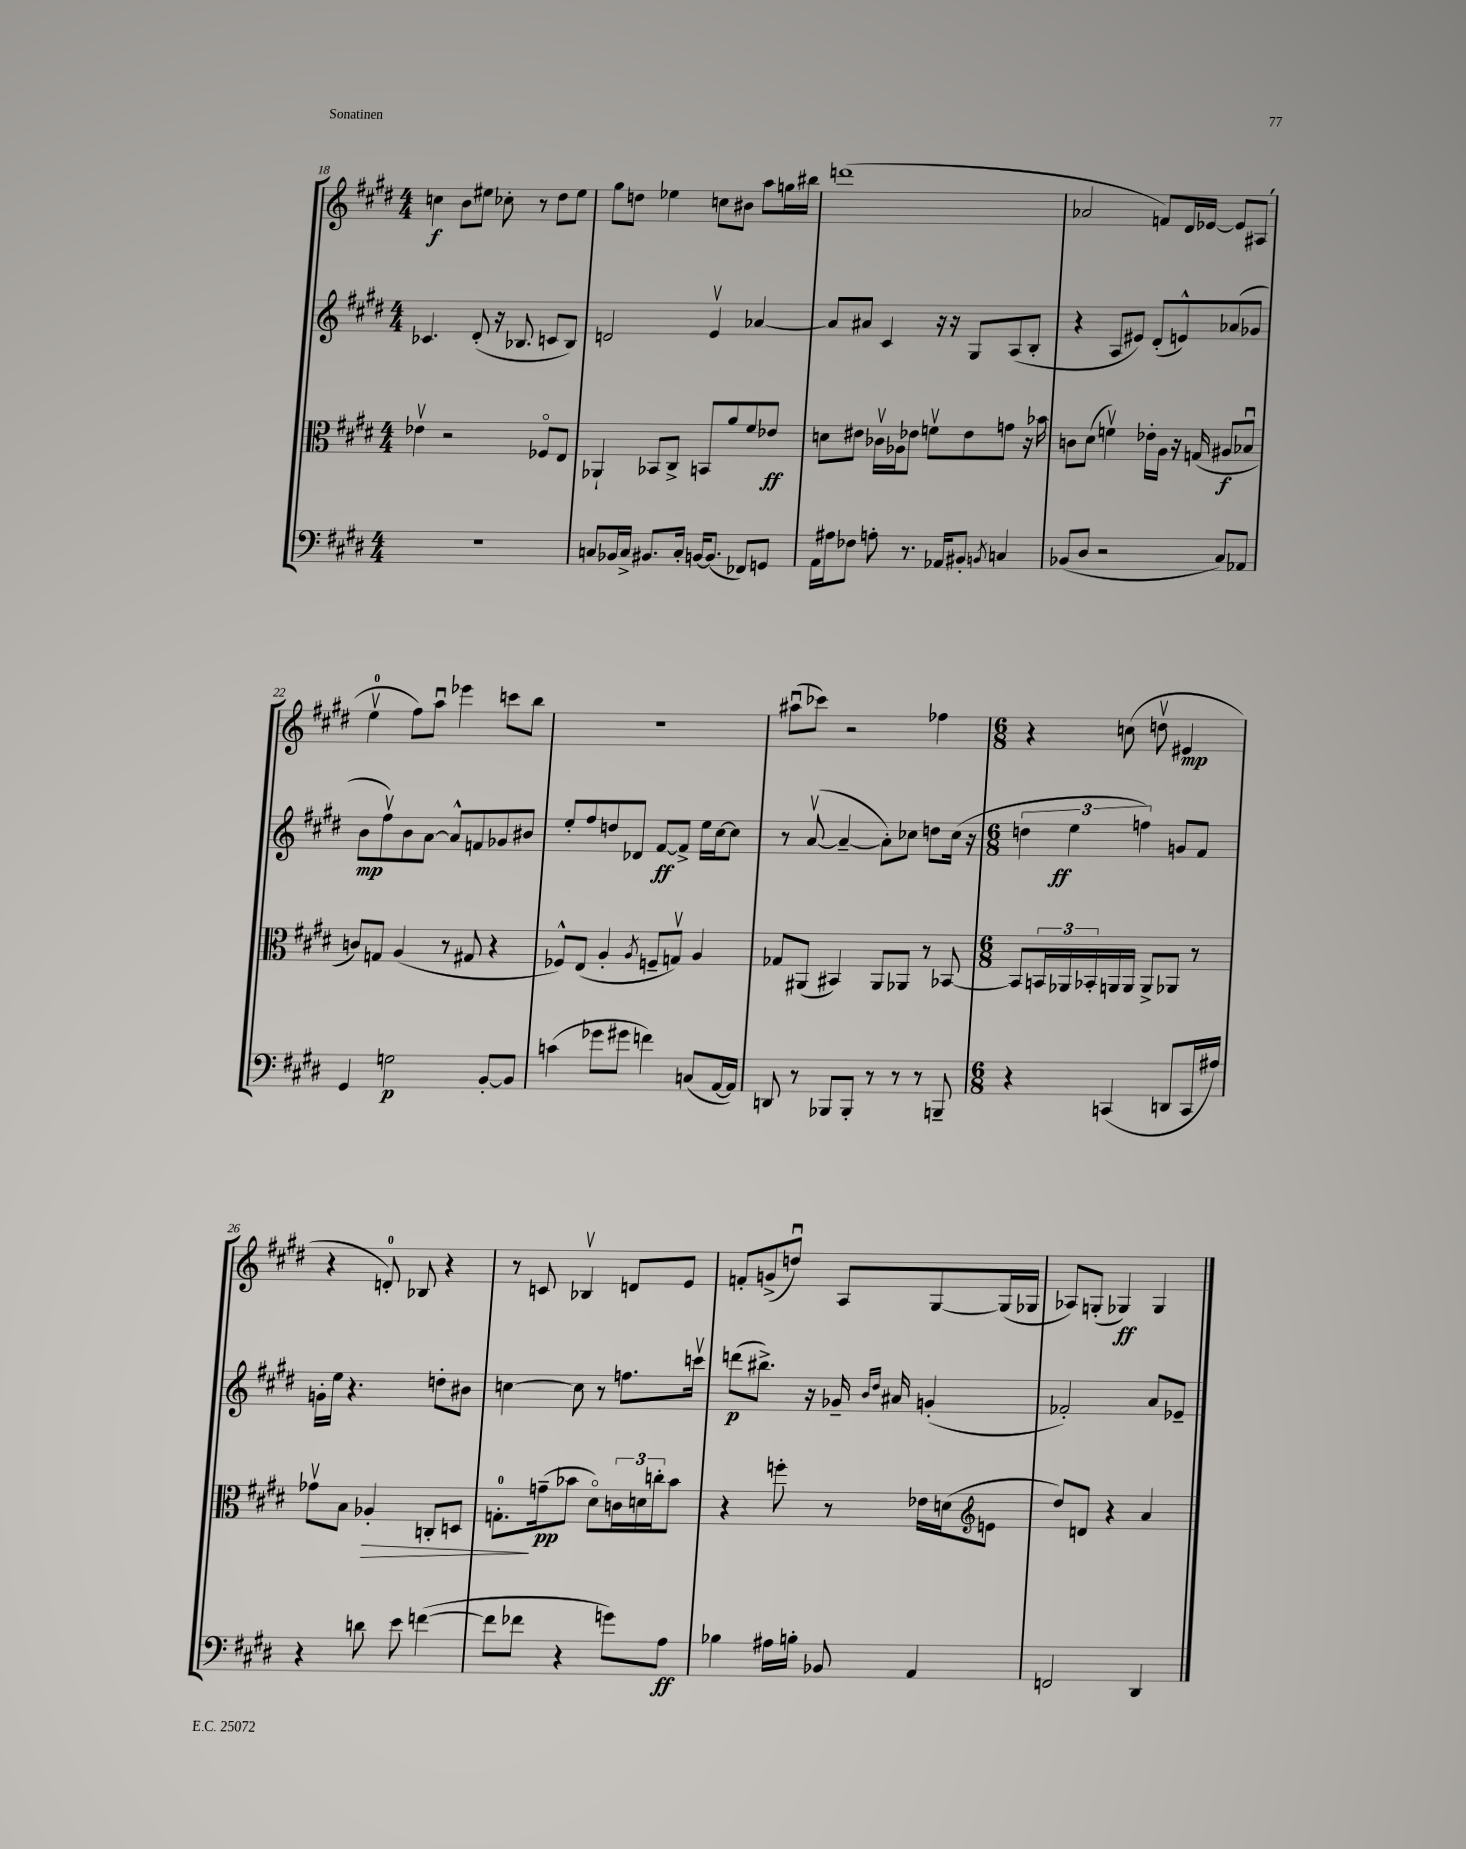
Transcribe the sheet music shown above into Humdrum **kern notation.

**kern	**kern	**kern	**kern
*staff4	*staff3	*staff2	*staff1
*clefF4	*clefC3	*clefG2	*clefG2
*k[f#c#g#d#]	*k[f#c#g#d#]	*k[f#c#g#d#]	*k[f#c#g#d#]
*M4/4	*M4/4	*M4/4	*M4/4
1r	4e-v	4.c-	4cc
.	2r	.	8b
.	.	(8d#'	8ee#
.	.	16r	8cc-'
.	.	8.B-	.
.	.	.	8r
.	8F-o	8c	8dd#
.	8E	8B-)	8ee#
=	=	=	=
8C	4AA-`	2d	8gg#
16BB-	.	.	8dd
16C^	.	.	.
8.BB#	8BB-	.	4ee-
.	8C#^	.	.
16C'	.	.	.
[16BB	8BB	4ev	8cc
(8.BB]	.	.	.
.	8a	.	8b#
8FF-)	8f#	[4a-	8aa
8GG	8e-	.	16gg
.	.	.	16bb#
=	=	=	=
16AA	8d	8a-]	(1ddd
16A#	.	.	.
8F-	8e#	8a#	.
8A'	16c-v	4c#	.
.	16A-	.	.
8.r	8e-	.	.
.	8fv	16r	.
16AA-	.	16r	.
8BB#'	8e-	8G#	.
8qBB	.	.	.
4C	8g	(8A	.
.	16r	8B'	.
.	16b-	.	.
=	=	=	=
(8BB-	8c	4r	2a-
8D#	(8d#	.	.
2r	4fv)	8A	.
.	.	8e#)	.
.	16e-'	(8d#'	8f)
.	16A	.	.
.	16r	8e^^)	16d#
.	(16G	.	[16e-
8C#)	8A#	(8a-	8e-]
8AA-	8B-u	8g-	(8A#
=	=	=	=
4GG#	8c)	8b	4eev
.	8G	8ff#v)	.
2G	(4A	8b	8ff#)
.	.	[8a	8aau
.	8r	8a^^]	4eee-
.	8G#	8f	.
[8BB'	4r	8g-	8ccc
8BB]	.	8b#	8bb
=	=	=	=
(4c	8F-^^)	8ee'	1r
.	(8E	8ff#	.
8g-	4A'	8dd	.
8g#	.	8d-	.
.	8qA	.	.
4f)	8F~	[8f#	.
.	8Gv)	8f#^]	.
(8C	4A	16ee	.
.	.	[16cc#	.
[16AA	.	8cc#]	.
16AA])	.	.	.
=	=	=	=
8DD	8G-	8r	(8aa#u
8r	(8AA#	([8av	8ccc-)
8BBB-	4BB#)	4a~_	2r
8BBB-'	.	.	.
8r	8AA#	8a'])	.
8r	8AA-	8cc-	.
8r	8r	8dd	4ff-
8BBB~	[8BB-	(16cc-	.
.	.	16r	.
=	=	=	=
*M6/8	*M6/8	*M6/8	*M6/8
4r	8BB-]	6dd	4r
.	24BB	.	.
.	24AA-	6ee	.
.	24BB-'	.	.
(4CC	16AA	.	(8cc
.	16AA	.	.
.	.	6ff)	.
.	8AA^	.	8ddv
8DD	8AA-	8g	4e#
16CC	8r	8f#	.
16A#)	.	.	.
=	=	=	=
4r	8g-v	16g'	4r
.	.	16ee	.
.	8B	4.r	.
8d	4A-'	.	8d')
8e	.	.	8B-
([4f	8C'	8dd'	4r
.	8D	8b#	.
=	=	=	=
8f]	8.G'	[4cc	8r
8f-	.	.	8c
.	(16g~	.	.
4r	8b-	8cc]	4B-v
.	8d#o)	8r	.
8g)	24c	8.ff	8d
.	24d	.	.
.	24cc'	.	.
8A	8b-	.	8e
.	.	16cccv	.
=	=	=	=
4B-	4r	(8ddd	8f'
.	.	8.bb#^)	(8g^
16A#	8ff'	.	8ddu)
16B'	.	16r	.
8BB-	8r	16g-~	8A
.	.	16qqb	.
.	.	16qqdd#	.
.	.	16a#	.
4AA	16e-	(4g'	[8G#
.	(16d	.	.
.	8e	.	(16G#]
.	.	.	16G-
=	=	=	=
*	*clefG2	*	*
2FF	8dd#)	2f-')	8A-)
.	8d	.	(8G'
.	4r	.	4G-)
4DD#	4a	8a	4G-
.	.	8e-~	.
==	==	==	==
*-	*-	*-	*-
